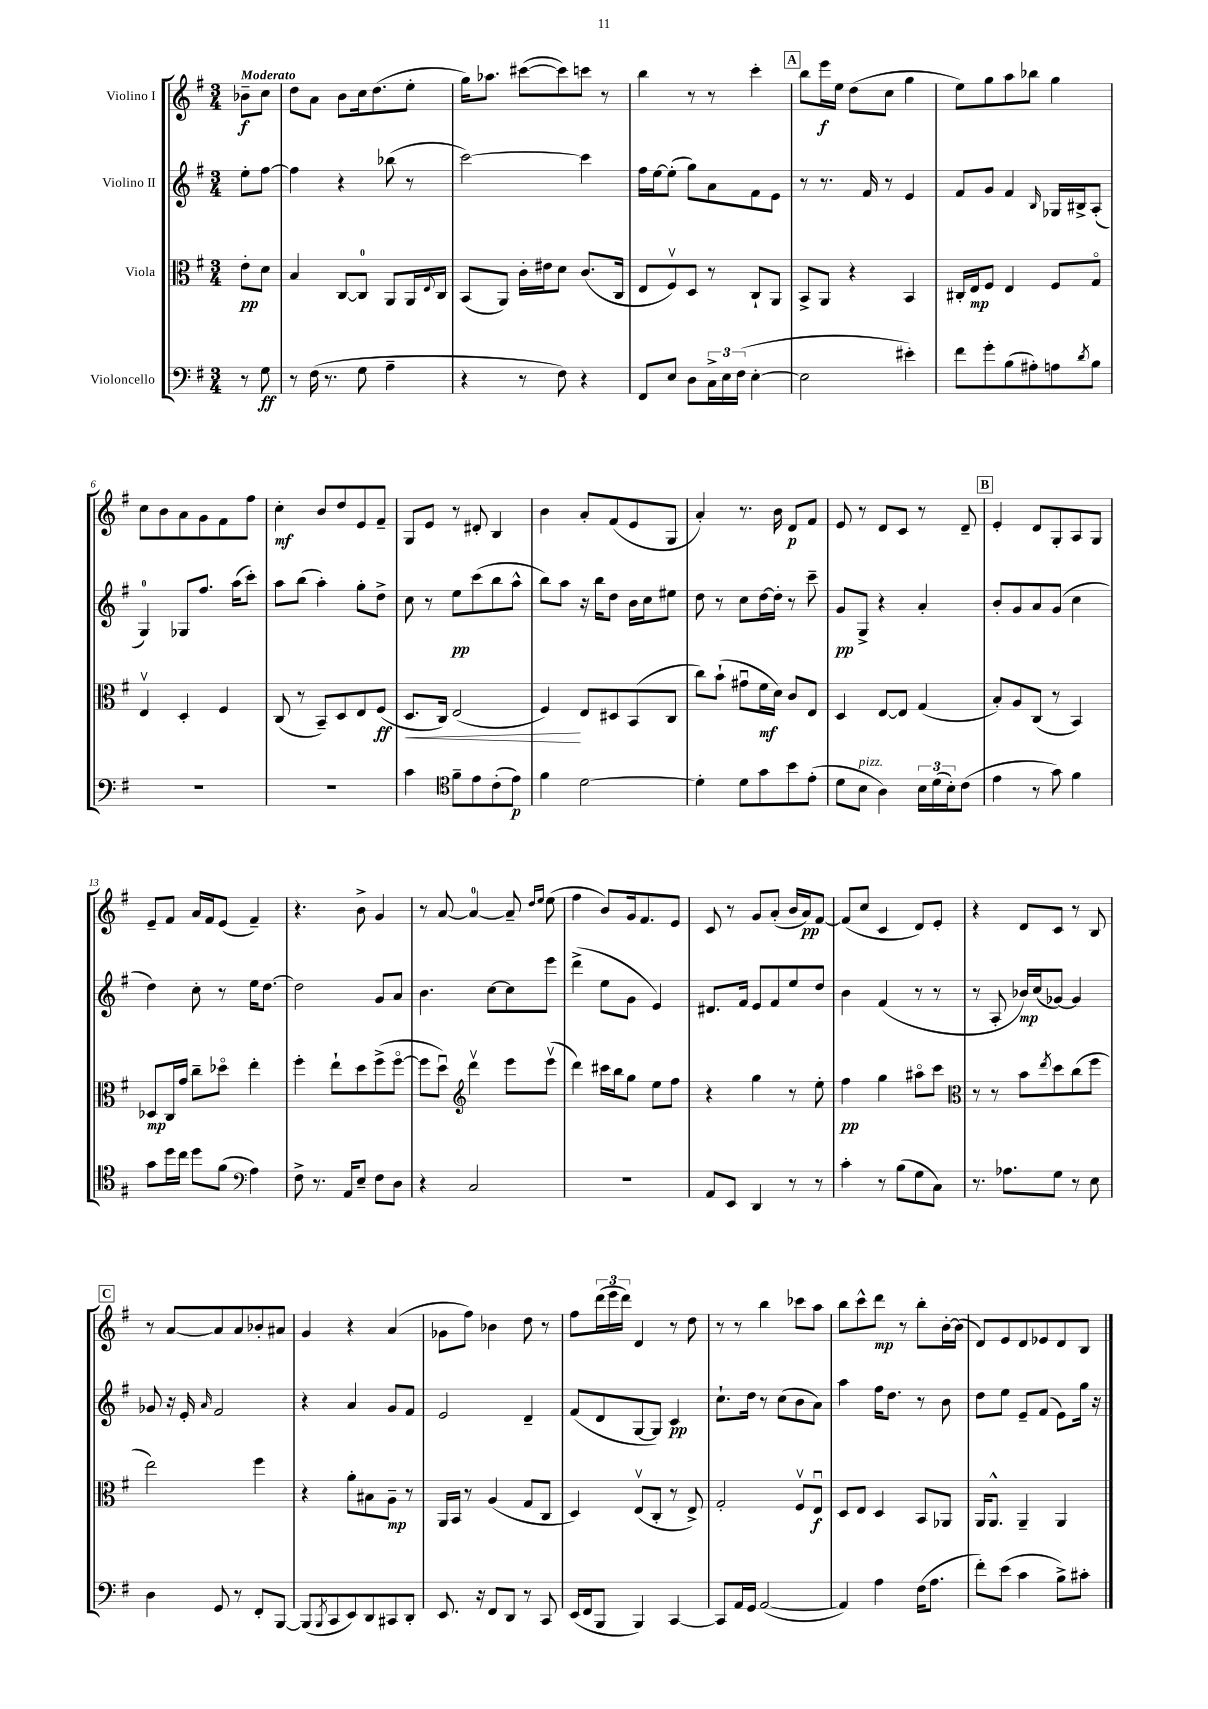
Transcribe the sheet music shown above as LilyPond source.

<<
\new StaffGroup <<
\new Staff = "s0" \with { instrumentName = "Violino I" } {
    \clef treble \key g \major \numericTimeSignature \time 3/4 \partial 4 \tempo "Moderato"
    bes'8--\f c''8 |
    d''8 a'8 b'8 c''16 d''8.( e''8-. |
    g''16) aes''8. cis'''8~( cis'''8) c'''8 r8 |
    b''4 r8 r8 c'''4-. |
    \mark \markup { \box "A" } b''8 e'''16\f e''16 d''8( c''8 g''4 |
    e''8) g''8 a''8 bes''8 g''4 |
    c''8 b'8 a'8 g'8 fis'8 fis''8 |
    c''4-.\mf b'8 d''8 e'8 fis'8-- |
    g8 e'8 r8 dis'8-. b4 |
    b'4 a'8-. fis'8( e'8 g8 |
    a'4-.) r8. b'16 d'8\p fis'8 |
    e'8 r8 d'8 c'8 r8 d'8-- |
    \mark \markup { \box "B" } e'4-. d'8 g8-. a8 g8 |
    e'8-- fis'8 a'16 fis'16 e'8( fis'4--) |
    r4. b'8-> g'4 |
    r8 a'8~ a'4-0~ a'8-- \grace { d''16 e''16 } e''8( |
    fis''4 b'8) g'16 fis'8. e'8 |
    c'8 r8 g'8 a'8-.( b'16 a'16\pp) fis'8~ |
    fis'8( c''8 c'4 d'8) e'8-. |
    r4 d'8 c'8 r8 b8 |
    \mark \markup { \box "C" } r8 a'8~ a'8 a'8 bes'8-. ais'8 |
    g'4 r4 a'4( |
    ges'8 fis''8) bes'4 d''8 r8 |
    fis''8 \tuplet 3/2 { d'''16( e'''16 d'''16) } d'4 r8 d''8 |
    r8 r8 b''4 ces'''8 a''8 |
    b''8 c'''8-^ d'''8\mp r8 b''8-. b'16~-. b'16( |
    d'8) e'8 d'8 ees'8 d'8 b8 \bar "|." |
}
\new Staff = "s1" \with { instrumentName = "Violino II" } {
    \clef treble \key g \major \numericTimeSignature \time 3/4 \partial 4
    e''8-. fis''8~ |
    fis''4 r4 bes''8( r8 |
    c'''2~) c'''4 |
    fis''16 e''16~ e''8-.( g''8) a'8 fis'8 e'8 |
    \mark \markup { \box "A" } r8 r8. fis'16 r8 e'4 |
    fis'8 g'8 fis'4 \grace { b16 } ges16 bis16-> a8-.( |
    g4-0) ges8 fis''8. a''16( c'''8-.) |
    a''8 b''8( a''4-.) g''8-. d''8-> |
    c''8 r8 e''8\pp c'''8( b''8 a''8-^ |
    b''8) a''8 r16 b''16 d''8 b'16 c''16 eis''8 |
    d''8 r8 c''8 d''16~ d''16-. r8 c'''8-- |
    g'8\pp g8-> r4 a'4-. |
    \mark \markup { \box "B" } b'8-. g'8 a'8 g'8( c''4 |
    d''4) c''8-. r8 e''16 d''8.~ |
    d''2 g'8 a'8 |
    b'4. c''8~ c''8 e'''8 |
    d'''4->( e''8 g'8 e'4) |
    dis'8. fis'16 e'8 fis'8 e''8 d''8 |
    b'4 fis'4( r8 r8 |
    r8 a8-. bes'16\mp) c''16( ges'8~) ges'4 |
    \mark \markup { \box "C" } ges'8 r16 e'16-. \grace { a'16 } fis'2 |
    r4 a'4 g'8 fis'8 |
    e'2 d'4-- |
    fis'8( d'8 g8~ g8) c'4\pp |
    c''8.-! d''16 r8 c''8( b'8 a'8) |
    a''4 fis''16 d''8. r8 b'8 |
    d''8 e''8 e'8-- fis'8( e'8) g''16 r16 \bar "|." |
}
\new Staff = "s2" \with { instrumentName = "Viola" } {
    \clef alto \key g \major \numericTimeSignature \time 3/4 \partial 4
    e'8-.\pp d'8 |
    b4 c8~ c8-0 a,8 a,16 \appoggiatura { e8 } c16 |
    b,8( a,8) c'16-. eis'16 d'8 c'8.( c16 |
    e8 fis8\upbow) d8 r8 c8-! a,8 |
    \mark \markup { \box "A" } b,8-> a,8 r4 b,4 |
    cis16-. e16\mp fis8 e4 fis8 g8\flageolet |
    e4\upbow d4-. fis4 |
    c8( r8 b,8--) d8 e8 fis8\ff( |
    d8.\< c16) e2( |
    fis4\!) e8 dis8 b,8( c8 |
    c''8) b'8-!( gis'8\downbow fis'16\mf d'16) c'8 e8 |
    d4 e8~ e8 g4( |
    \mark \markup { \box "B" } b8-.) a8 c8( r8 b,4) |
    des8\mp c16 g'16 c''8-- des''8\flageolet e''4-. |
    fis''4-. e''8-! d''8 fis''8->( fis''8~\flageolet |
    fis''8 d''8\downbow) \clef treble d'''4\upbow e'''8 e'''8\upbow( |
    d'''4) cis'''16 b''16 g''8 e''8 fis''8 |
    r4 g''4 r8 e''8-. |
    fis''4\pp g''4 ais''8\flageolet c'''8 |
    \clef alto r8 r8 b'8 \acciaccatura { e''8 } d''8 c''8( fis''8 |
    \mark \markup { \box "C" } e''2) fis''4 |
    r4 a'8-. bis8 a8--\mp r8 |
    a,16 b,16 r8 a4( g8 c8 |
    d4) e8\upbow( c8-. r8 e8->) |
    g2-. fis8\upbow e8\downbow\f |
    d8 e8 d4 b,8 aes,8 |
    a,16 a,8.-^ a,4-- a,4 \bar "|." |
}
\new Staff = "s3" \with { instrumentName = "Violoncello" } {
    \clef bass \key g \major \numericTimeSignature \time 3/4 \partial 4
    r8 g8\ff |
    r8 fis16( r8. g8 a4-- |
    r4 r8 fis8) r4 |
    fis,8 e8 d8 \tuplet 3/2 { c16-> e16 fis16( } e4~-. |
    \mark \markup { \box "A" } e2 eis'4-.) |
    fis'8 g'8-. b8( ais8-.) a8 \acciaccatura { d'8 } b8 |
    R2. |
    R2. |
    c'4 \clef tenor fis'8-- e'8 c'8-.( e'8\p) |
    fis'4 d'2~ |
    d'4-. d'8 g'8 b'8 e'8-.( |
    d'8 b8^\markup { \italic "pizz." } a4) \tuplet 3/2 { b16 d'16( b16-.) } c'8( |
    \mark \markup { \box "B" } e'4 r8 g'8) fis'4 |
    g'8 d''16 c''16 d''8 fis'8( \clef bass a4) |
    fis8-> r8. a,16 e8-- fis8 d8 |
    r4 c2 |
    R2. |
    a,8 e,8 d,4 r8 r8 |
    c'4-. r8 b8( g8 c8) |
    r8. aes8. g8 r8 e8 |
    \mark \markup { \box "C" } d4 g,8 r8 fis,8-. b,,8~ |
    b,,8( \acciaccatura { b,,8 } c,8 e,8) d,8 cis,8 d,8-. |
    e,8. r16 fis,8 d,8 r8 c,8 |
    e,16( fis,16 b,,8 b,,4) c,4~ |
    c,8 a,16 g,16 a,2~( |
    a,4) a4 fis16( a8. |
    fis'8-.) e'8( c'4 b8->) cis'8-. \bar "|." |
}
>>
>>
